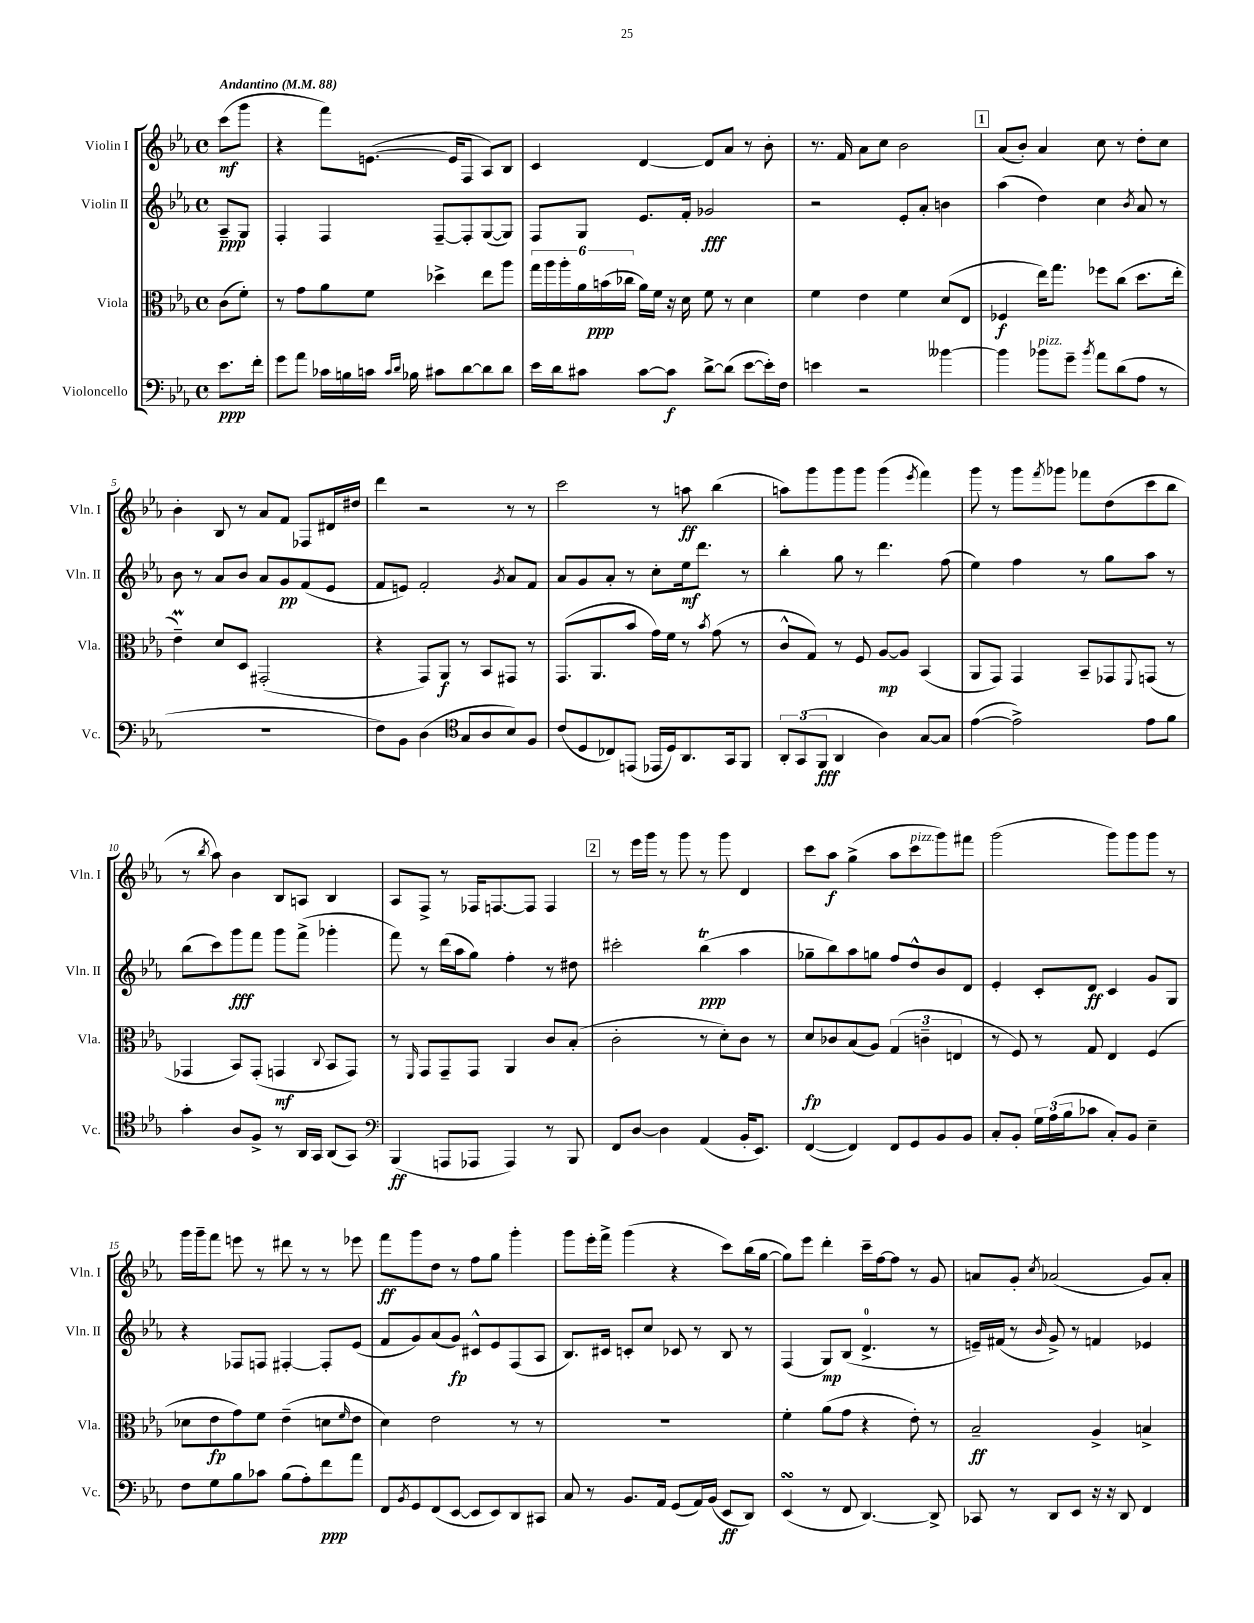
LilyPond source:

<<
\new StaffGroup <<
\new Staff = "s0" \with { instrumentName = "Violin I" shortInstrumentName = "Vln. I" } {
    \clef treble \key ees \major \defaultTimeSignature \time 4/4 \partial 4 \tempo "Andantino" 4 = 88
    c'''8\mf( g'''8 |
    r4 f'''8) e'8.~( e'16 f8 aes8) bes8 |
    c'4 d'4~ d'8 aes'8 r8 bes'8-. |
    r8. f'16 aes'8 c''8 bes'2 |
    \mark \markup { \box "1" } aes'8( bes'8-.) aes'4 c''8 r8 d''8-. c''8 |
    bes'4-. bes8 r8 aes'8 f'8 fes8 dis'16 dis''16 |
    d'''4 r2 r8 r8 |
    c'''2 r8 a''8\ff bes''4( |
    a''8) g'''8 g'''8 g'''8 g'''4( \acciaccatura { ees'''8 } f'''4) |
    g'''8 r8 g'''8 \acciaccatura { f'''8 } ges'''8 fes'''8 d''8( c'''8 bes''8 |
    r8 \acciaccatura { bes''8 } aes''8) bes'4 bes8 a8 bes4 |
    aes8 f8-> r8 fes16 f8.~ f8 f4 |
    \mark \markup { \box "2" } r8 ees'''16 g'''16 r8 g'''8 r8 g'''8 d'4 |
    c'''8 aes''8\f g''4->( aes''8 c'''8^\markup { \italic "pizz." } g'''8) fis'''8 |
    g'''2( g'''8) g'''8 g'''8 r8 |
    g'''16 g'''16-- f'''8 e'''8 r8 dis'''8 r8 r8 ees'''8 |
    f'''8\ff g'''8 d''8 r8 f''8 g''8 g'''4-. |
    g'''8 ees'''16-. f'''16-> g'''4( r4 c'''8) bes''16( g''16~ |
    g''8) ees'''8 d'''4-. c'''16-- f''16~ f''8 r8 g'8 |
    a'8 g'8-. \acciaccatura { c''8 } aes'2( g'8) aes'8-. \bar "|." |
}
\new Staff = "s1" \with { instrumentName = "Violin II" shortInstrumentName = "Vln. II" } {
    \clef treble \key ees \major \defaultTimeSignature \time 4/4 \partial 4
    aes8--\ppp g8 |
    f4-. f4 f8~-- f8-. g8~( g8) |
    f8 g8 ees'8. f'16-. ges'2\fff |
    r2 ees'8-. aes'8-. b'4 |
    \mark \markup { \box "1" } aes''4( d''4) c''4 \acciaccatura { bes'8 } aes'8 r8 |
    bes'8 r8 aes'8 bes'8 aes'8 g'8\pp f'8( ees'8 |
    f'8 e'8) f'2-. \acciaccatura { g'8 } aes'8 f'8 |
    aes'8 g'8 aes'8-. r8 c''8-. ees''16\mf d'''8. r8 |
    bes''4-. g''8 r8 d'''4. f''8( |
    ees''4) f''4 r8 g''8 aes''8 r8 |
    bes''8( c'''8) g'''8\fff f'''8 g'''8 f'''8->( ges'''4-. |
    f'''8) r8 d'''16( aes''16 g''8) f''4-. r8 dis''8 |
    \mark \markup { \box "2" } cis'''2-. bes''4\trill\ppp( aes''4 |
    ges''8-- bes''8) aes''8 g''8 f''8 d''8-^ bes'8 d'8 |
    ees'4-. c'8-. d'8\ff c'4 g'8 g8 |
    r4 fes8 f8 fis4~-. fis8-. ees'8( |
    f'8 g'8) aes'8( g'8\fp) cis'8-^ ees'8 f8( aes8 |
    bes8.) cis'16 c'8-. c''8 ces'8 r8 bes8 r8 |
    f4( g8\mp) bes8( d'4.-0-> r8 |
    e'16--) fis'16( r8 \grace { bes'16 } g'8->) r8 f'4 ees'4 \bar "|." |
}
\new Staff = "s2" \with { instrumentName = "Viola" shortInstrumentName = "Vla." } {
    \clef alto \key ees \major \defaultTimeSignature \time 4/4 \partial 4
    c'8( f'8-.) |
    r8 g'8 aes'8 f'8 des''4-> ees''8 aes''8 |
    \tuplet 6/4 { g''16 aes''16 aes''16-. aes'16 b'16\ppp( ces''16 } aes'16) f'16 r16 d'16 f'8 r8 d'4 |
    f'4 ees'4 f'4 d'8( ees8 |
    \mark \markup { \box "1" } fes4\f ees''16) g''8. fes''8 c''8( d''8. ees''16-. |
    ees'4--\prall) d'8 d8 gis,2-.( |
    r4 g,8) aes,8\f r8 bes,8 gis,8 r8 |
    g,8.( aes,8. bes'8 g'16) f'16 r8 \acciaccatura { bes'8 } g'8( r8 |
    c'8-^ g8) r8 f8 aes8~\mp aes8 bes,4( |
    aes,8 g,8) g,4 bes,8-- ges,8 \appoggiatura { f,8 } g,8( r8 |
    ges,4 bes,8) ges,8-.( g,4\mf \appoggiatura { c8 } bes,8 g,8) |
    r8 \grace { f,16 } g,8 g,8-- g,8 aes,4 c'8 bes8-.( |
    \mark \markup { \box "2" } c'2-. r8 d'8-.) c'8 r8 |
    d'8\fp ces'8 bes8( aes8) \tuplet 3/2 { g4( c'4-- e4 } |
    r8 f8) r8 g8 ees4 f4( |
    des'8 ees'8\fp g'8) f'8 ees'4--( d'8 \grace { f'16 } ees'8 |
    d'4) ees'2 r8 r8 |
    R1 |
    f'4-. aes'8( g'8 r4 ees'8-.) r8 |
    bes2--\ff aes4-> b4-> \bar "|." |
}
\new Staff = "s3" \with { instrumentName = "Violoncello" shortInstrumentName = "Vc." } {
    \clef bass \key ees \major \defaultTimeSignature \time 4/4 \partial 4
    ees'8.\ppp f'16-. |
    g'8 aes'8 ces'16 b16 c'16 \grace { c'16 d'16 } bes16 cis'8 d'8~ d'8 d'8 |
    ees'16 d'16 cis'8 cis'8~ cis'8\f d'8~-> d'8( ees'8~ ees'16-.) f16 |
    e'4 r2 beses'4~ |
    \mark \markup { \box "1" } beses'4 bes'8^\markup { \italic "pizz." } g'8-- \acciaccatura { bes'8 } aes'8 d'8( aes8 r8 |
    R1 |
    f8) bes,8 d4( \clef tenor g8 aes8 bes8) f8 |
    c'8( d8 ces8) e,8( ees,16 d16) aes,8. g,16 f,8 |
    \tuplet 3/2 { aes,8-. g,8( f,8\fff } aes,4 aes4) g8~ g8 |
    ees'4~( ees'2->) ees'8 f'8 |
    g'4-. aes8 f8-> r8 aes,16 g,16 aes,8( g,8) |
    \clef bass bes,,4\ff( a,,8 aes,,8 aes,,4) r8 bes,,8 |
    \mark \markup { \box "2" } f,8 d8~ d4 aes,4( bes,16-. ees,8.) |
    f,4~( f,4) f,8 g,8 bes,8 bes,8 |
    c8-. bes,8-. \tuplet 3/2 { g16 aes16( bes16 } ces'8 c8-.) bes,8 ees4-- |
    f8 g8 bes8 ces'8 bes8( aes8-.) f'8\ppp aes'8 |
    f,8 \acciaccatura { bes,8 } g,8 f,8( ees,8~ ees,8 ees,8) d,8 cis,8 |
    c8 r8 bes,8. aes,16 g,8( aes,16) bes,16( ees,8\ff d,8) |
    ees,4\turn( r8 f,8 d,4.~) d,8-> |
    ces,8 r8 d,8 ees,8 r16 r16 d,8 f,4 \bar "|." |
}
>>
>>
